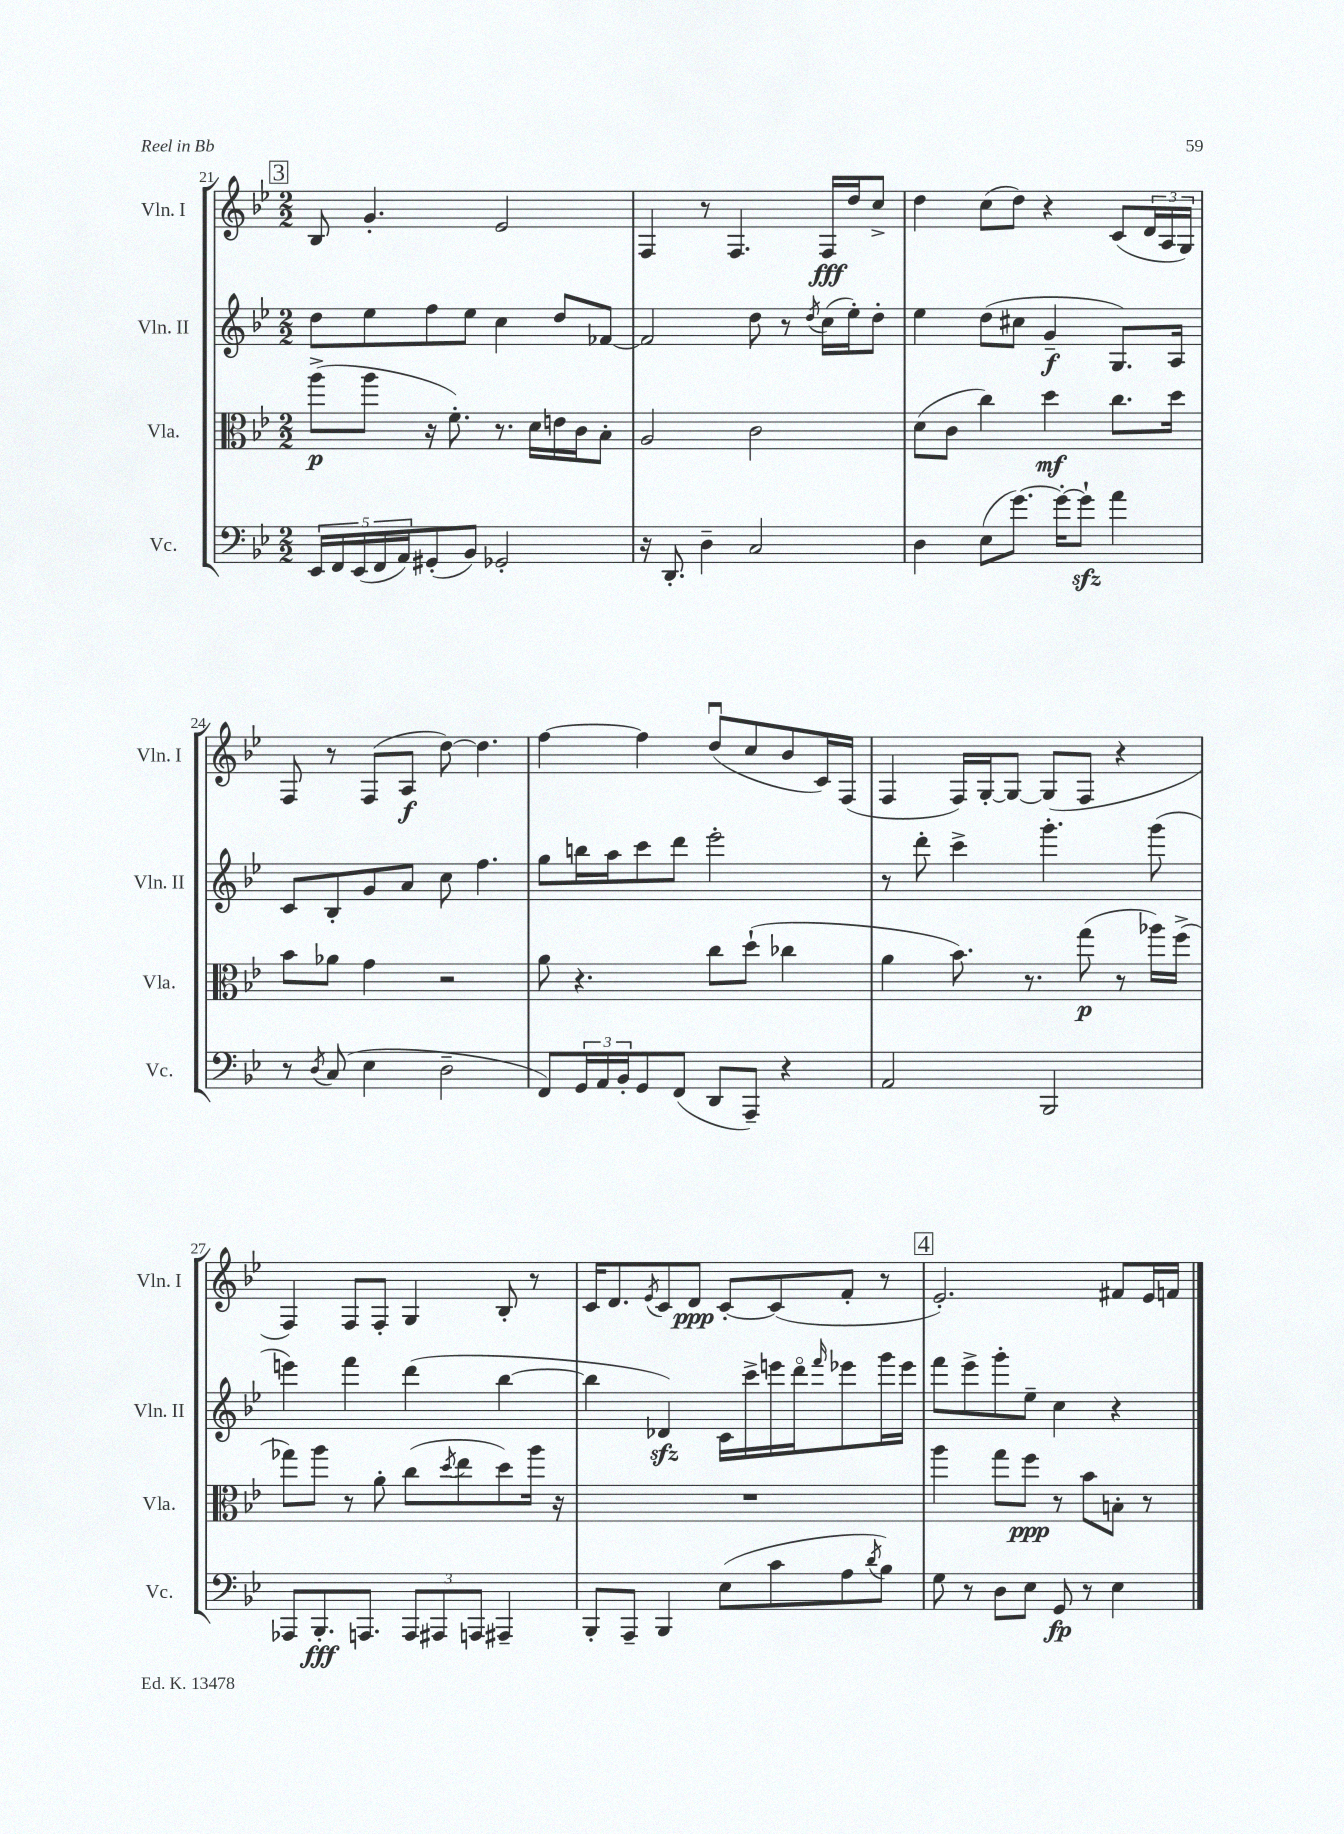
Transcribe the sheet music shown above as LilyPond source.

<<
\new StaffGroup <<
\new Staff = "s0" \with { instrumentName = "Vln. I" shortInstrumentName = "Vln. I" } {
    \clef treble \key bes \major \numericTimeSignature \time 2/2
    \mark \markup { \box "3" } bes8 g'4.-. ees'2 |
    f4 r8 f4. f16\fff d''16 c''8-> |
    d''4 c''8( d''8) r4 c'8( \tuplet 3/2 { d'16 a16 g16) } |
    f8 r8 f8( a8\f d''8~) d''4. |
    f''4~ f''4 d''8\downbow( c''8 bes'8 c'16) f16( |
    f4 f16) g16~-. g8~ g8( f8 r4 |
    f4) f8 f8-. g4 bes8-. r8 |
    c'16 d'8. \acciaccatura { ees'8 } c'8 d'8\ppp c'8~-. c'8( f'8-. r8 |
    \mark \markup { \box "4" } ees'2.-.) fis'8 ees'16 f'16 \bar "|." |
}
\new Staff = "s1" \with { instrumentName = "Vln. II" shortInstrumentName = "Vln. II" } {
    \clef treble \key bes \major \numericTimeSignature \time 2/2
    \mark \markup { \box "3" } d''8 ees''8 f''8 ees''8 c''4 d''8 fes'8~ |
    fes'2 d''8 r8 \acciaccatura { d''8 } c''16( ees''16-.) d''8-. |
    ees''4 d''8( cis''8 g'4--\f g8.) a16 |
    c'8 bes8-. g'8 a'8 c''8 f''4. |
    g''8 b''16 a''16 c'''8 d'''8 ees'''2-. |
    r8 d'''8-. c'''4-> g'''4.-. g'''8( |
    e'''4) f'''4 d'''4( bes''4~ |
    bes''4 des'4\sfz) c'16 c'''16-> e'''16 d'''16\flageolet \grace { f'''16 } ees'''8 g'''16 ees'''16 |
    \mark \markup { \box "4" } f'''8 ees'''8-> g'''8-. ees''8-- c''4 r4 \bar "|." |
}
\new Staff = "s2" \with { instrumentName = "Vla." shortInstrumentName = "Vla." } {
    \clef alto \key bes \major \numericTimeSignature \time 2/2
    \mark \markup { \box "3" } a''8->\p( a''8 r16 f'8.-.) r8. d'16 e'16 c'16 bes8-. |
    a2 c'2 |
    d'8( c'8 c''4) d''4\mf c''8. d''16 |
    bes'8 aes'8 g'4 r2 |
    a'8 r4. c''8 d''8-!( ces''4 |
    a'4 bes'8.) r8. g''8\p( r8 aes''16) f''16->( |
    ges''8) a''8 r8 a'8-. c''8( \acciaccatura { d''8 } ees''8 d''8) a''16 r16 |
    R1 |
    \mark \markup { \box "4" } a''4 g''8 f''8\ppp r8 bes'8 b8-. r8 \bar "|." |
}
\new Staff = "s3" \with { instrumentName = "Vc." shortInstrumentName = "Vc." } {
    \clef bass \key bes \major \numericTimeSignature \time 2/2
    \mark \markup { \box "3" } \tuplet 5/4 { ees,16 f,16 ees,16( f,16 a,16) } gis,8-.( bes,8) ges,2-. |
    r16 d,8.-. d4-- c2 |
    d4 ees8( g'8.~) g'16~-. g'8-!\sfz a'4 |
    r8 \acciaccatura { d8 } c8( ees4 d2-- |
    f,8) \tuplet 3/2 { g,16 a,16 bes,16-. } g,8 f,8( d,8 a,,8--) r4 |
    a,2 bes,,2 |
    aes,,8 bes,,8.-.\fff a,,8. \tuplet 3/2 { a,,8 ais,,8 a,,8 } ais,,4-- |
    bes,,8-. a,,8-- bes,,4 ees8( c'8 a8 \acciaccatura { d'8 } bes8) |
    \mark \markup { \box "4" } g8 r8 d8 ees8 g,8\fp r8 ees4 \bar "|." |
}
>>
>>
\layout { \context { \Score currentBarNumber = #21 } }
